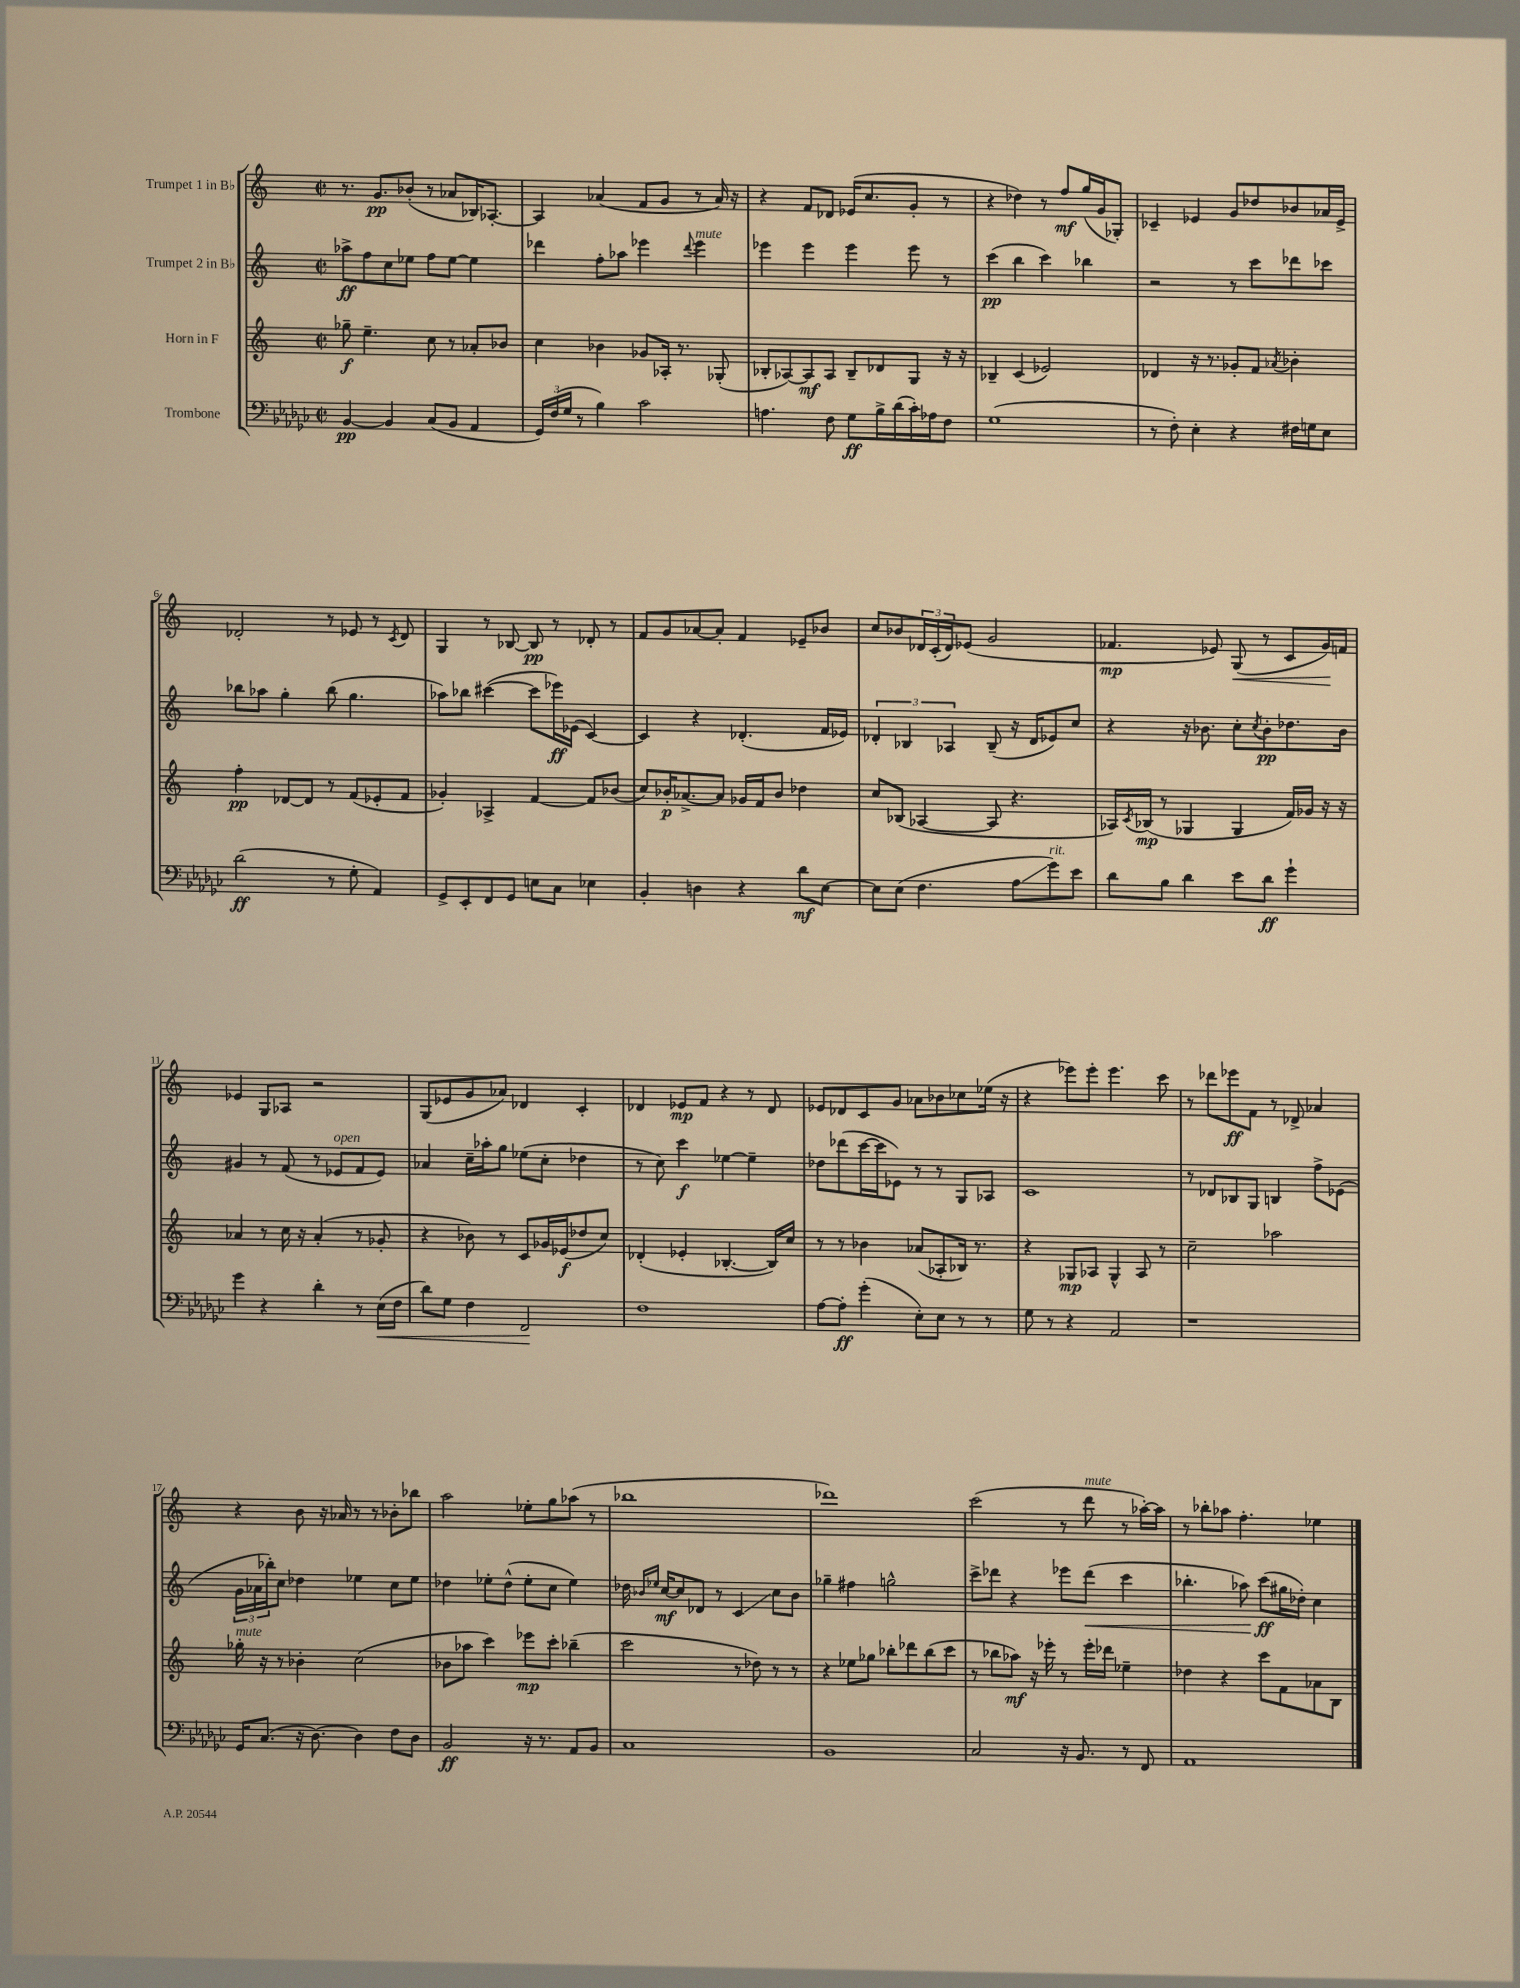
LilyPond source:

<<
\new StaffGroup <<
\new Staff = "s0" \with { instrumentName = "Trumpet 1 in Bb" } {
    \clef treble \key c \major \defaultTimeSignature \time 2/2
    r8. g'8.\pp bes'8-.( r8 aes'8 bes16) aes8.~-. |
    aes4 aes'4( f'8 g'8 r8 aes'16) r16 |
    r4 f'8 des'8 ees'16( c''8. g'8-. r8 |
    r4 des''4) r8 f''8\mf g''16( g'16 ges8-.) |
    ces'4-- ees'4 g'8 des''8 bes'8 aes'16 ees'16-> |
    des'2-. r8 ees'8 r8 \acciaccatura { c'8 } des'8 |
    g4 r8 bes8~ bes8\pp r8 des'8-. r8 |
    f'8 g'8 aes'8~ aes'8-. f'4 ees'8-- bes'8 |
    c''8 bes'8 \tuplet 3/2 { des'16 c'16-.( des'16) } ees'8( g'2 |
    fes'4.\mp ees'8) g8\<( r8 c'8 g'16\!) f'16 |
    ees'4 g8 aes8 r2 |
    g8( ees'8 g'8 aes'8) des'4 c'4-. |
    des'4 ees'8\mp f'8 r4 r8 des'8 |
    ees'8 des'8 c'8 g'8 aes'8 bes'8 ces''8 ees''16( r16 |
    r4 ees'''8) ees'''8-. ees'''4. c'''8 |
    r8 des'''8 ees'''8\ff f'8 r8 des'8-> aes'4 |
    r4 b'8 r16 aes'16 r8 r8 bes'8-. bes''8 |
    a''2 ees''8-. g''8 aes''8( r8 |
    bes''1 |
    des'''1) |
    c'''2( r8 d'''8^\markup { \italic "mute" } r8 aes''16~-.) aes''16 |
    r8 bes''8-. aes''8 f''4.-. ees''4 \bar "|." |
}
\new Staff = "s1" \with { instrumentName = "Trumpet 2 in Bb" } {
    \clef treble \key c \major \defaultTimeSignature \time 2/2
    aes''8->\ff f''8 c''8 ees''8 f''8 ees''8~ ees''4 |
    des'''4 f''8-. aes''8 ees'''4 \appoggiatura { des'''8 } ees'''4^\markup { \italic "mute" } |
    ees'''4 ees'''4 ees'''4 ees'''8 r8 |
    c'''4\pp( b''4 c'''4) bes''4 |
    r2 r8 c'''8 des'''8 ces'''8 |
    bes''8 aes''8 g''4-. bes''8( g''4. |
    aes''8) bes''8 cis'''4~( cis'''8 ees'''16\ff) ees'16( c'4~) |
    c'4 r4 des'4.-.( f'16 ees'16) |
    \tuplet 3/2 { des'4-. bes4 aes4 } bes8--( r16 des'16 ees'8) c''8 |
    r4 r16 bes'8. c''8-. \acciaccatura { c''8 } bes'8-.\pp des''8. bes'16 |
    gis'4 r8 f'8( r8 ees'8^\markup { \italic "open" } f'8 ees'8) |
    aes'4 c''16-- aes''16-. g''8 ees''8( c''8-. des''4 |
    r8 c''8) c'''4\f ees''4~ ees''4-- |
    des''8 des'''8( c'''16~ c'''16 ees'8) r8 r8 g8 aes8 |
    c'1 |
    r8 des'8 bes8 g8 b4 f''8-> ees'8( |
    \tuplet 3/2 { g'16 aes'16 bes''16-.) } c''8 des''4 ees''4 c''8 ees''8 |
    des''4 ees''8-. des''8-^( ees''8-. c''8 ees''4) |
    des''16 \grace { bes'16 ees''16 } c''16~\mf c''8 des'8 r8 c'4\glissando c''8 bes'8 |
    ges''4-- fis''4 g''2-^ |
    c'''8-> des'''8 r4 ees'''8 des'''8\<( c'''4 |
    bes''4.-. aes''8) c'''8\ff\!( gis''16 des''16-.) c''4 \bar "|." |
}
\new Staff = "s2" \with { instrumentName = "Horn in F" } {
    \clef treble \key c \major \defaultTimeSignature \time 2/2
    ges''8--\f e''4.-- c''8 r8 aes'8-. bes'8 |
    c''4 bes'4 ges'8 aes16-. r8. ges8-.( |
    bes8-. aes8~) aes8\mf aes8 bes8-- des'8 g8 r16 r16 |
    bes4-- c'4( ees'2) |
    des'4 r16 r8. ges'8-. f'8 \acciaccatura { aes'8 } bes'4-. |
    f''4-.\pp des'8~ des'8 r8 f'8( ees'8-. f'8 |
    ges'4-.) aes4-> f'4~ f'8 bes'8( |
    c''8) bes'16-.\p aes'8.~-> aes'8 ges'16 f'16 bes'8 des''4 |
    c''8 bes8( aes4~ aes8 r4. |
    aes16) \acciaccatura { c'8 } bes16\mp( r8 ges4 ges4 f'16) ges'16 r16 r16 |
    aes'4 r8 c''16 r16 aes'4-.( r8 ges'8-. |
    r4 bes'8) r8 c'8 ges'16 ees'16\f( des''8 c''8) |
    des'4-.( ees'4-. bes4.~-. bes16) c''16 |
    r8 r8 bes'4 aes'8( aes8-. bes16) r8. |
    r4 ges8\mp aes8 ges4-^ aes8 r8 |
    c''2-- aes''2 |
    ges''16-.^\markup { \italic "mute" } r16 r8 bes'4-. c''2( |
    bes'8 aes''8 c'''4) ees'''8\mp c'''8-. bes''4--( |
    c'''2 r8 des''8) r8 r8 |
    r4 ees''8 ges''8 bes''8-. des'''8 bes''8( c'''8 |
    r8 bes''8 aes''8\mf) r16 ees'''16-. r8 ees'''16-. des'''16 ees''4-- |
    des''4 r4 c'''8 f'8 aes'8 b8 \bar "|." |
}
\new Staff = "s3" \with { instrumentName = "Trombone" } {
    \clef bass \key ges \major \defaultTimeSignature \time 2/2
    bes,4~\pp bes,4 ces8( bes,8 aes,4 |
    \tuplet 3/2 { ges,16) f16( ges16 } r8 bes4) ces'2 |
    a4. f8 ges8\ff bes16-> des'16( ces'16-.) aes16 f8 |
    ges1( |
    r8 f8-.) ees4-. r4 fis16 g16 ees8 |
    des'2\ff( r8 ges8-. aes,4) |
    ges,8-> ees,8-. f,8 ges,8 e8 ces8 ees4 |
    bes,4-. d4 r4 des'8\mf ees8~ |
    ees8 ees8( f4. aes8\glissando ges'8^\markup { \italic "rit." }) ees'8 |
    des'8 bes8 des'4 ees'8 des'8\ff ges'4-! |
    ges'4 r4 des'4-. r8 ees16\<( f16 |
    des'8) ges8 f4 f,2\! |
    f1 |
    aes8~ aes8-.\ff ges'4-.( ees8-.) ees8 r8 r8 |
    ges8 r8 r4 aes,2 |
    r1 |
    ges,16 ces8.( r16 des8.~) des4 f8 des8 |
    bes,2\ff r16 r8. aes,8 bes,8 |
    ces1 |
    bes,1 |
    ces2 r16 bes,8. r8 f,8 |
    aes,1 \bar "|." |
}
>>
>>
